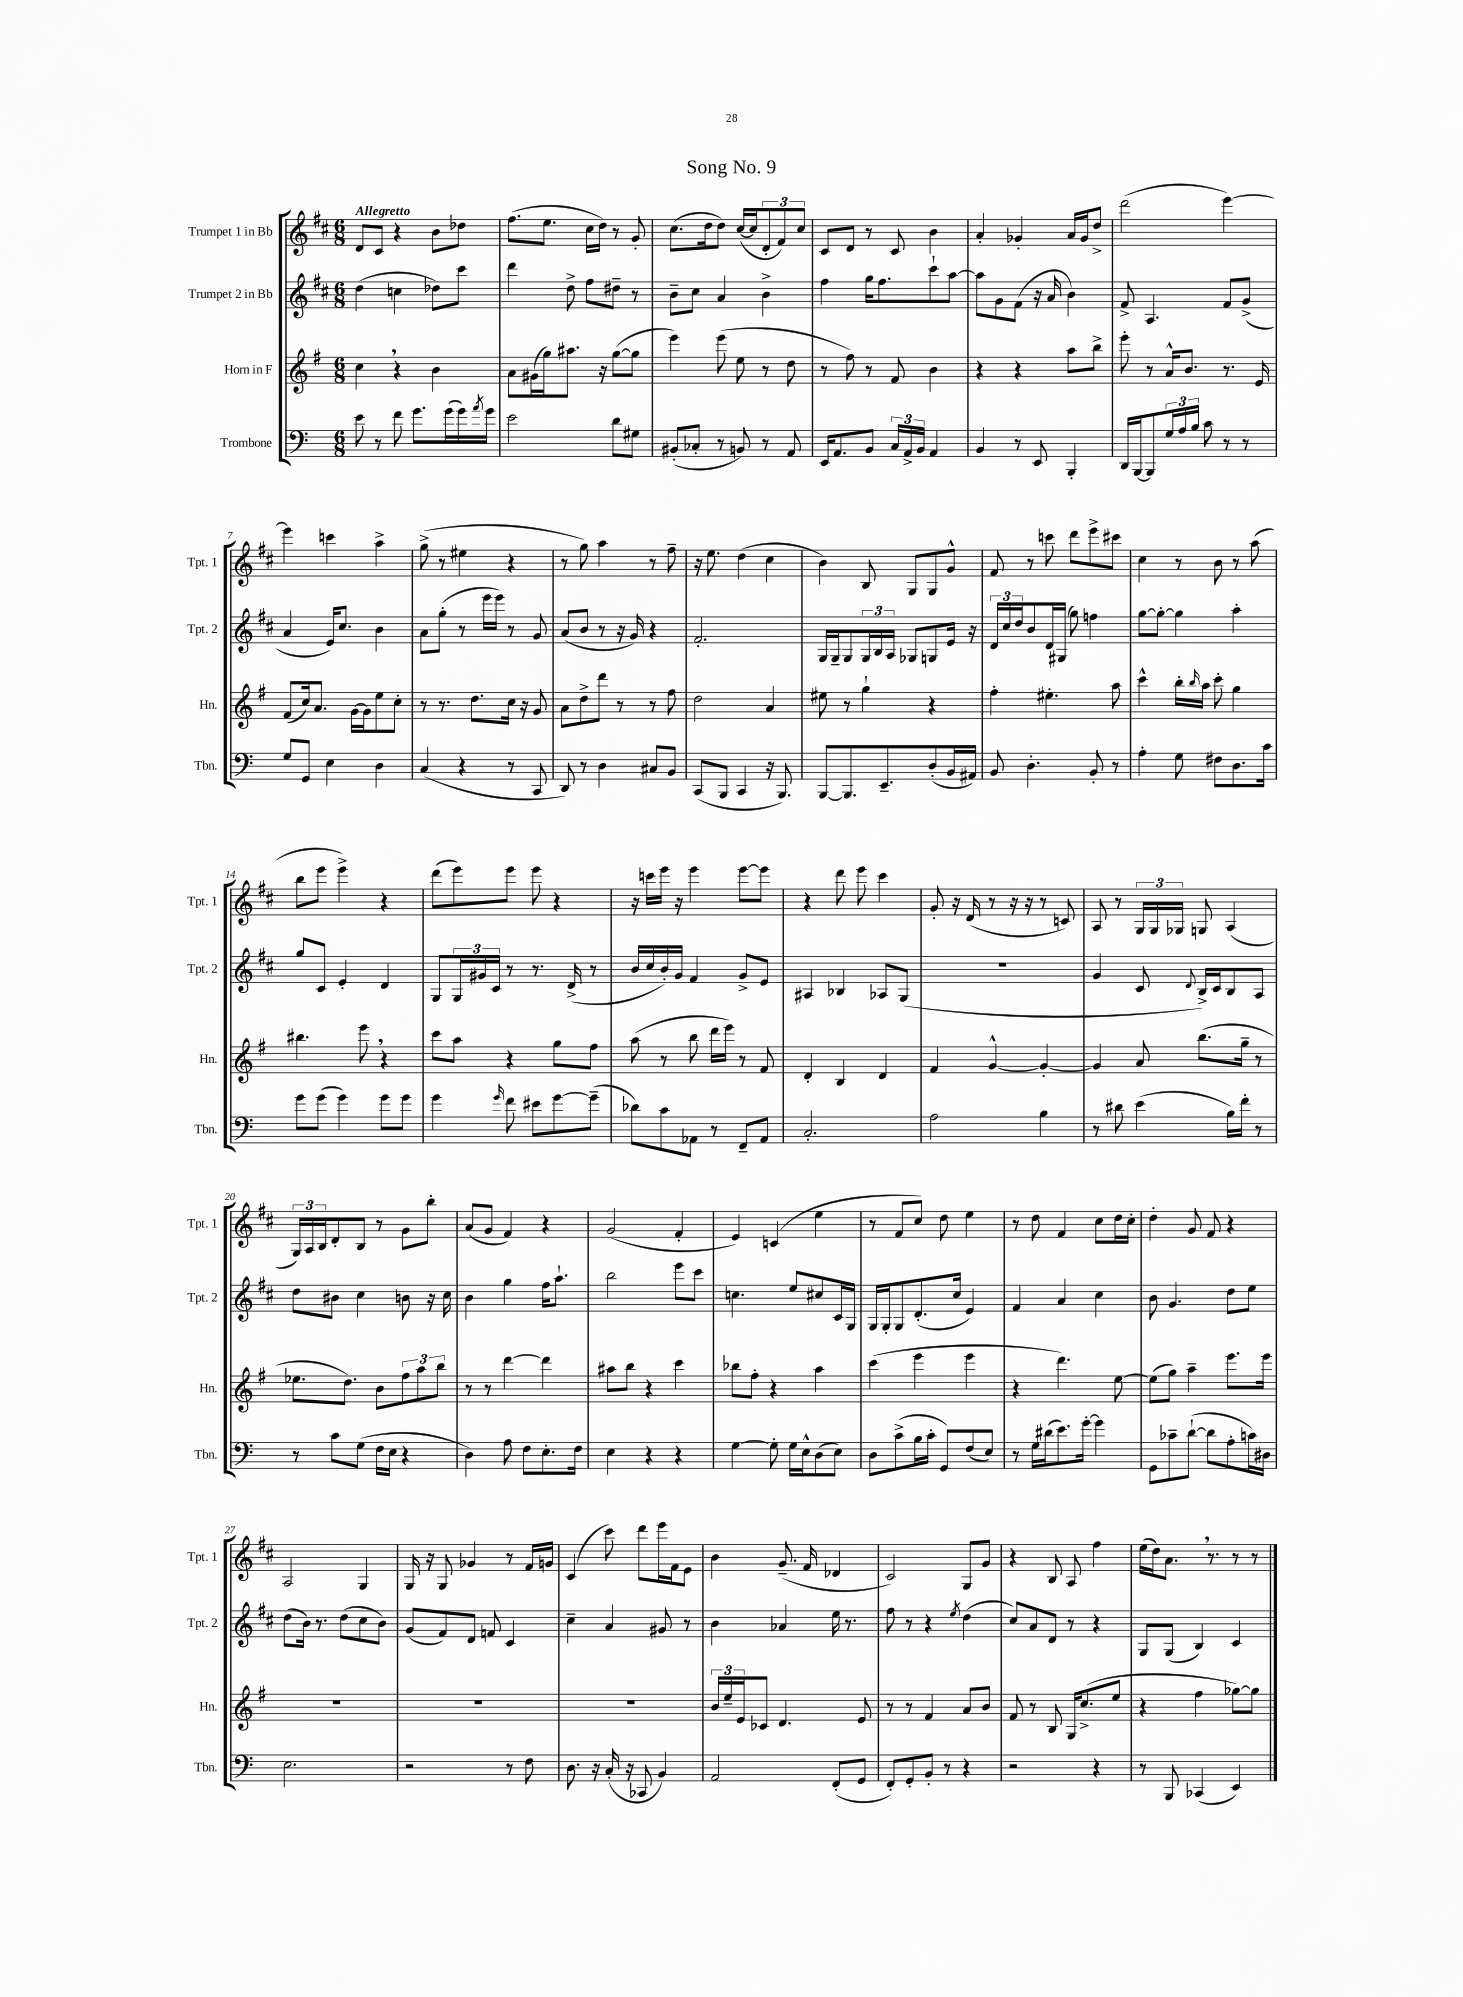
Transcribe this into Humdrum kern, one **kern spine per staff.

**kern	**kern	**kern	**kern
*staff4	*staff3	*staff2	*staff1
*clefF4	*clefG2	*clefG2	*clefG2
*k[]	*k[f#]	*k[f#c#]	*k[f#c#]
*M6/8	*M6/8	*M6/8	*M6/8
8e	4cc	(4dd	8d
8r	.	.	8c#
8f	4r	4cc	4r
8.g	.	.	.
.	4b	8dd-)	8b
(16g	.	.	.
16g)	.	8ccc#	8dd-
8qa	.	.	.
16g	.	.	.
=	=	=	=
2e	8a	4ddd	(8.ff#
.	(16g#	.	.
.	16gg)	.	8.ee
.	8.aa#	8dd^	.
.	.	8ff#	16cc#
.	16r	.	16dd)
8d	([8gg	8dd#~	8r
8G#	8gg]	8r	8g'
=	=	=	=
(8BB#'	4eee)	8b~	(8.cc#
8C-'	.	8cc#	.
.	.	.	16dd
8r	(8eee	4a	8dd)
8BB)	8ee	.	([16cc#
.	.	.	16cc#]
8r	8r	4b^	12d'
.	.	.	12f#)
8AA	8dd	.	.
.	.	.	12cc#
=	=	=	=
16EE	8r	4ff#	8c#
8.AA	.	.	.
.	8ff#)	.	8d
8BB	8r	16gg	8r
.	.	8.ff#	.
24C	8f#	.	8c#
24AA^	.	.	.
24BB	.	.	.
4AA	4b	8ccc#`	4b
.	.	[8aa	.
=	=	=	=
4BB	4r	8aa]	4a'
.	.	8g	.
8r	4r	(8f#	4g-'
8EE	.	16r	.
.	.	16a	.
4BBB'	8aa	4b)	16a
.	.	.	16g-
.	8bb^	.	8dd^
=	=	=	=
16DD	8eee'	8f#^	(2ddd
[16BBB	.	.	.
8BBB]	8r	4.A	.
24G	16a^^	.	.
24A	.	.	.
.	8.b	.	.
24B	.	.	.
8c	.	.	.
8r	8.r	8f#	[4eee)
8r	.	(8g^	.
.	16e	.	.
=	=	=	=
8G	(8f#	4a	4eee]
8GG	16cc)	.	.
.	8.a	.	.
4E	.	16e)	4ccc
.	.	8.cc#	.
.	[16g	.	.
.	16g]	.	.
4D	8ee	4b	4aa^
.	8cc'	.	.
=	=	=	=
(4C	8r	8a	(8gg^
.	8.r	(8gg'	8r
4r	.	8r	4ee#
.	8.dd	.	.
.	.	16eee	.
.	.	16eee)	.
8r	16cc	8r	4r
.	16r	.	.
8CC	8g	8g	.
=	=	=	=
8DD)	8a	(8a	8r
8r	8dd^	8b	8gg)
4D	8ddd	8r	4aa
.	8r	16r	.
.	.	16g)	.
8C#	8r	4r	8r
8BB	8ff#	.	8ff#~
=	=	=	=
(8CC	2dd	2.f#'	16r
.	.	.	8.ee
8BBB	.	.	.
4CC	.	.	(4dd
16r	4a	.	4cc#
8.BBB)	.	.	.
=	=	=	=
[8BBB	8ee#	16G	4b)
.	.	16G~	.
8.BBB]	8r	8G	.
.	4gg`	24G	8B
.	.	24B	.
8.EE~	.	.	.
.	.	24A	.
.	.	8G-	8G
(8D'	4r	8G	8G
16BB	.	16e	8g^^
16AA#)	.	16r	.
=	=	=	=
8BB	4ff#'	24d	8f#
.	.	24cc#	.
.	.	24dd	.
4.D'	.	8b	8r
.	4.ee#'	16d	8ccc
.	.	(16G#	.
.	.	8gg)	8ddd
8BB'	.	4ff	8eee^
8r	8aa	.	8ccc#
=	=	=	=
4A'	4ccc^^	[8gg	4cc#
.	.	8gg'_	.
8G	16bb'	4gg]	8r
.	16qqbb	.	.
.	16aa	.	.
8F#	8ccc'	.	8b
8.D	4gg	4aa'	8r
.	.	.	(8aa
16c	.	.	.
=	=	=	=
8g	4.bb#	8gg	8bb
(8g	.	8c#	8eee
4g)	.	4e'	4eee^)
.	8eee	.	.
8g	4r	4d	4r
8g	.	.	.
=	=	=	=
4g	8ccc	8G	(8ddd
.	8aa	24G	8eee)
.	.	24g#	.
.	.	24c#	.
16qqg	.	.	.
8f	4r	8r	8eee
8e#	.	8.r	8eee
[8g	8gg	.	4r
.	.	(16d^	.
(8g~]	8ff#	8r	.
=	=	=	=
8d-)	(8aa	16b	16r
.	.	16cc#	16ccc
8c	8r	16b')	16eee
.	.	16g	16r
8AA-	8bb	4f#	4eee
8r	16ddd	.	.
.	16eee)	.	.
8FF~	8r	8g^	[8eee
8AA-	8f#	8e	8eee]
=	=	=	=
2.C'	4d'	4A#	4r
.	4B	4B-	8ddd
.	.	.	8eee
.	4d	8A-	4ccc#
.	.	(8G	.
=	=	=	=
2A	4f#	2.r	8g'
.	.	.	16r
.	.	.	(16d
.	[4g^^	.	8r
.	.	.	16r
.	.	.	16r
4B	4g'_	.	8r
.	.	.	8c)
=	=	=	=
8r	4g]	4g	8A
8d#	.	.	8r
(4e	8a	8c#	24G
.	.	.	24G
.	.	.	24G-
.	.	8qqd	.
.	(8.bb	16B^)	8G
.	.	16c#	.
16B)	.	8B	(4A
16f'	16gg~	.	.
8r	8r	8A	.
=	=	=	=
8r	8.ee-	8dd	24G)
.	.	.	24A
.	.	.	24B
8c	.	8b#	8d'
.	8.dd)	.	.
(8G	.	4cc#	8B
16F	8b	.	8r
16E	.	.	.
4r	12ff#	8b	8g
.	12aa	.	.
.	.	16r	8bb'
.	12bb	.	.
.	.	16cc#	.
=	=	=	=
4D)	8r	4b	(8a
.	8r	.	8g
8A	[4ddd	4gg	4f#)
8F	.	.	.
8.E'	4ddd]	16ff#	4r
.	.	8.aa`	.
16F	.	.	.
=	=	=	=
4E	8aa#	2bb	(2g
.	8bb	.	.
4r	4r	.	.
4r	4ccc	8eee	4f#'
.	.	8ccc#	.
=	=	=	=
[4G	8bb-	4.cc	4e)
.	8ff#'	.	.
8G']	4r	.	(4c
16G	.	8ee	.
16E^^	.	.	.
(8D	4aa	8cc#	4ee
8E)	.	16c#	.
.	.	16G	.
=	=	=	=
8D	(4ccc	16G	8r
.	.	16G'	.
(8c^	.	8G	8f#
16B	4eee	(8.d'	8cc#)
16c'	.	.	.
8GG)	.	.	8dd
.	.	16cc#	.
(8F	4eee	4e)	4ee
8E)	.	.	.
=	=	=	=
8r	4r	4f#	8r
16G	.	.	8dd
(16d#	.	.	.
8.e)	4.ddd)	4a	4f#
[16g'	.	.	.
4g]	.	4cc#	8cc#
.	[8ee	.	16dd
.	.	.	16cc#'
=	=	=	=
8GG	(8ee]	8b	4dd'
8c-~	8gg)	4.g	.
([8d`	4aa~	.	8g
8d]	.	.	8f#
8A'	8.eee	8dd	4r
16c)	.	8ee	.
16D#	16eee	.	.
=	=	=	=
2.E	2.r	(8dd	2A
.	.	16b)	.
.	.	8.r	.
.	.	(8dd	.
.	.	8cc#	4G
.	.	8b)	.
=	=	=	=
2r	2.r	(8g	16G
.	.	.	16r
.	.	8f#)	8G
.	.	8d	4g-
.	.	8f	.
8r	.	4c#	8r
8F	.	.	16f#
.	.	.	16g
=	=	=	=
8.D	2.r	4cc#~	(4c#
16r	.	.	.
(16C'	.	4a	8ccc#)
16r	.	.	.
8CC-	.	.	8ddd
4BB)	.	8g#	16eee
.	.	.	16f#
.	.	8r	8e
=	=	=	=
2AA	24b	4b	4b
.	24ee~	.	.
.	24e	.	.
.	8c-	.	.
.	4.d	4a-	(8.g~
.	.	.	16f#
(8FF'	.	16ee	4d-
.	.	8.r	.
8GG	8e	.	.
=	=	=	=
8FF')	8r	8ff#	2c#)
8GG'	8r	8r	.
8BB'	4f#	4r	.
8r	.	.	.
.	.	8qee	.
4r	8a	(4dd	8G
.	8b	.	8g
=	=	=	=
2r	8f#	8cc#)	4r
.	8r	8a	.
.	8B	8d	8B
.	16G	8r	8A
.	(8.cc^	.	.
4r	.	4r	4ff#
.	8ee	.	.
=	=	=	=
8r	4r	8G	(16ee
.	.	.	16dd)
8BBB	.	(8G	8.a
(4CC-	4ff#	4B)	.
.	.	.	8.r
4EE)	[8gg-)	4c#	8r
.	8gg-]	.	8r
==	==	==	==
*-	*-	*-	*-
